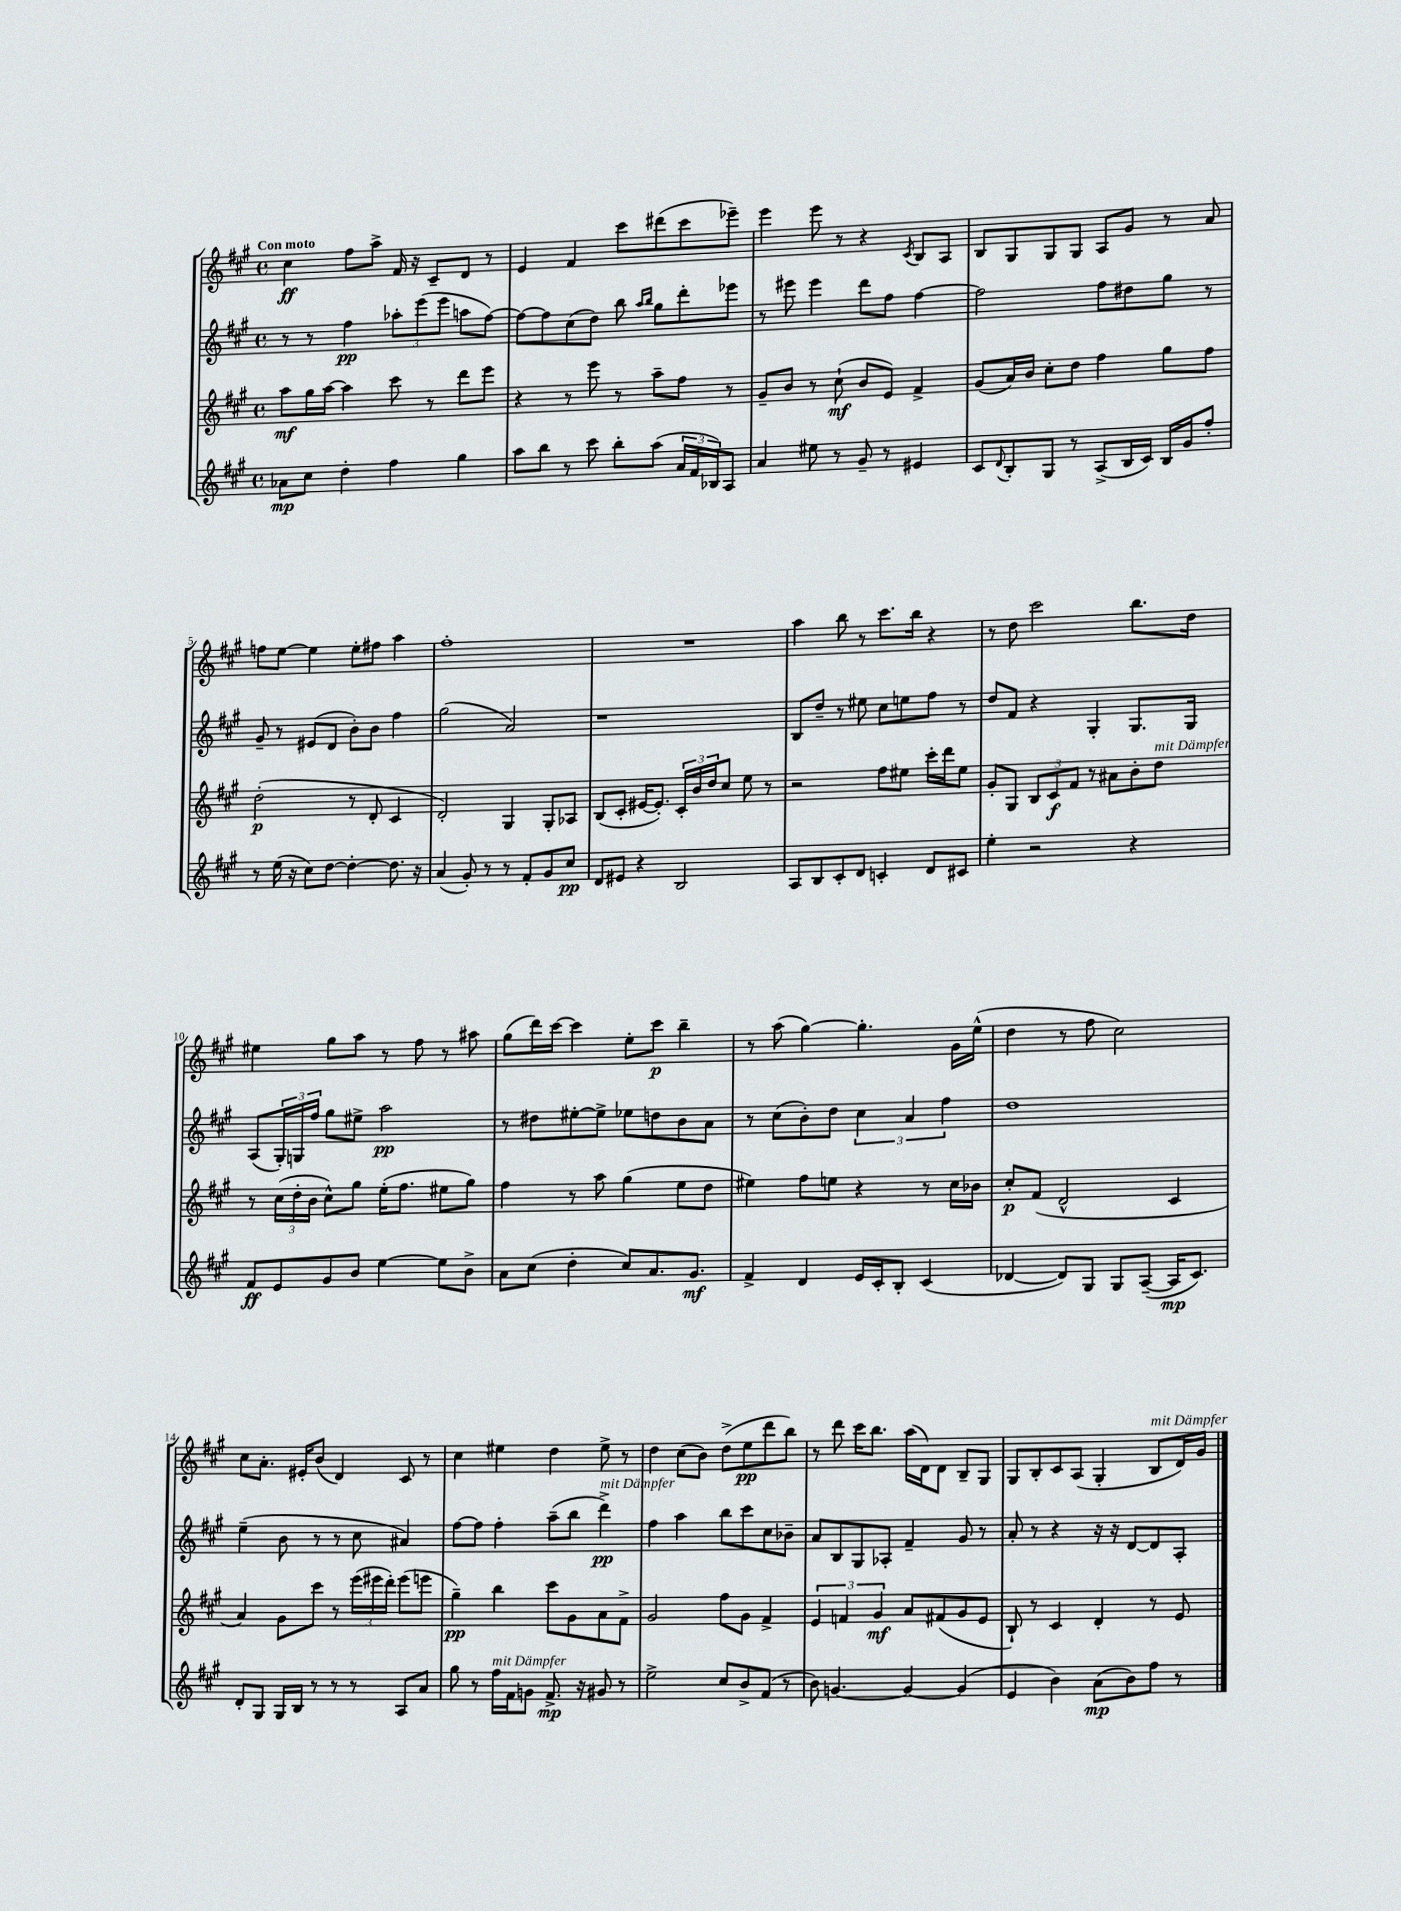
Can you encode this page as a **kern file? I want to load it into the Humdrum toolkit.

**kern	**kern	**kern	**kern
*staff4	*staff3	*staff2	*staff1
*clefG2	*clefG2	*clefG2	*clefG2
*k[f#c#g#]	*k[f#c#g#]	*k[f#c#g#]	*k[f#c#g#]
*M4/4	*M4/4	*M4/4	*M4/4
*met(c)	*met(c)	*met(c)	*met(c)
8a-	8aa	8r	4cc#
8cc#	16gg#	8r	.
.	[16aa	.	.
4dd'	4aa]	4ff#	8ff#
.	.	.	8aa^
4ff#	8ccc#	12aa-'	16f#
.	.	.	16r
.	.	(12eee	.
.	8r	.	8c#~
.	.	12eee	.
4gg#	8ddd	8aa	8d
.	8eee	[8ff#)	8r
=	=	=	=
8aa	4r	8ff#_	4e
8bb	.	8ff#]	.
8r	8r	(8cc#	4f#
8ccc#	8eee	8dd)	.
8bb'	8r	8bb	8ccc#
.	.	16qqaa	.
.	.	16qqbb	.
(8aa	8aa~	8gg#	(8ddd#
24a	8ff#	8ddd'	8ccc#
24f#	.	.	.
24B-)	.	.	.
8A	8r	8eee-	8eee-~)
=	=	=	=
4a	8g#~	8r	4eee
.	8b	8eee#	.
8ee#	8r	4eee#	8eee
8r	(8cc#`	.	8r
8g#~	8b	8ddd	4r
8r	8e)	8ff#	.
.	.	.	8qc#
4e#	4f#^	[4ff#	8B
.	.	.	8A
=	=	=	=
8c#	(8g#	2ff#]	8B
8qqd	.	.	.
8B'	16a)	.	8G#
.	16b	.	.
8G#	8cc#'	.	8G#
8r	8dd	.	8G#
(8A^	4ff#	8ff#	8A
16B	.	8dd#	8g#
16c#)	.	.	.
16B	8gg#	8gg#	8r
16g#	.	.	.
8ff#'	8ff#	8r	8a
=	=	=	=
8r	(2dd'	8g#~	8ff
(16ee	.	8r	[8ee
16r	.	.	.
8cc#)	.	(8e#	4ee]
[8dd	.	8d	.
4dd'_	8r	8b')	8ee'
.	8d'	8b	8ff#
8.dd]	4c#	4ff#	4aa
16r	.	.	.
=	=	=	=
(4a	2d')	(2gg#	1ff#'
8g#')	.	.	.
8r	.	.	.
8r	4G#	2a)	.
8f#'	.	.	.
8g#	8G#'	.	.
8cc#	8A-	.	.
=	=	=	=
8d	(8B	1r	1r
8e#	8c#'	.	.
4r	[16e#	.	.
.	8.e#'])	.	.
2B	24c#'	.	.
.	24b	.	.
.	24dd	.	.
.	8cc#	.	.
.	8ee	.	.
.	8r	.	.
=	=	=	=
8A	2r	8B	4aa
8B	.	8dd~	.
8c#'	.	8r	8bb
8d	.	8ee#	8r
4c'	8ff#	8cc#	8.ccc#
.	8ee#	8ee	.
.	.	.	16bb
8d	16ccc#'	8ff#	4r
.	16ddd	.	.
8c#	8ee#	8r	.
=	=	=	=
4ee'	8g#'	8dd	8r
.	8G#	8f#	8dd
2r	12B	4r	2ccc#
.	12c#	.	.
.	12f#	.	.
.	8r	4G#'	.
.	8a#	.	.
4r	8b'	8.G#	8.bb
.	8dd	.	.
.	.	16G#	16dd
=	=	=	=
8f#	8r	(8A	4ee#
8e	(24cc#	24G#')	.
.	24dd'	24G	.
.	24b	24ff#	.
8g#	8cc#^^)	8gg#	8gg#
8b	8gg#	8ee#^	8aa
[4ee	(16ee'	2aa	8r
.	8.ff#	.	.
.	.	.	8ff#
8ee]	8ee#	.	8r
8b^	8gg#)	.	8aa#
=	=	=	=
8a	4ff#	8r	(8gg#
(8cc#	.	8dd#	16ddd)
.	.	.	[16ccc#
4dd'	8r	[8ee#'	4ccc#]
.	8aa	8ee#^]	.
8cc#)	(4gg#	8ee-	8ee'
8.a	.	8dd	8ccc#
.	8ee	8b	4bb~
8.g#	.	.	.
.	8dd	8a	.
=	=	=	=
4f#^	4ee#)	8r	8r
.	.	(8cc#	(8aa
4d	8ff#	8b')	[4gg#)
.	8ee	8dd	.
16e	4r	6cc#	4.gg#']
16c#'	.	.	.
8B'	.	.	.
.	.	6a	.
(4c#	8r	.	.
.	.	6ff#	.
.	16cc#	.	16g#
.	16b-	.	(16ee^^
=	=	=	=
[4d-	8cc#'	1dd	4dd
.	(8f#	.	.
8d-])	2d^^	.	8r
8G#	.	.	8ff#
8G#	.	.	2cc#)
([8A~	.	.	.
16A]	4c#	.	.
8.c#)	.	.	.
=	=	=	=
8d'	4a)	(4ee~	8cc#
8G#	.	.	8.a'
16G#	8g#	8b	.
16B	.	.	16e#'
8r	8ccc#	8r	(8b
8r	8r	8r	4d)
8r	(24eee	8cc#	.
.	24eee#	.	.
.	24ddd')	.	.
8A	(8eee#	4a#)	8c#
8a	8eee	.	8r
=	=	=	=
8gg#	4gg#~)	[8ff#	4cc#
8r	.	8ff#]	.
16ff#	4bb	4ff#'	4ee#
16f#	.	.	.
8g	.	.	.
8.f#^	8ccc#	(8aa~	4dd
.	8g#	8bb	.
16r	.	.	.
8g#	8a	4ddd^)	8ee#^
8r	8f#^	.	8r
=	=	=	=
2ee^	2g#	4ff#	4dd
.	.	4aa	(8cc#
.	.	.	8b)
8cc#	8ff#	8bb	(8dd^
8b^	8g#	8ccc#	8ee
(8f#	4f#^	8cc#	8ddd
8r	.	8b-~	8bb)
=	=	=	=
8b)	6e	8a	8r
[4.g	.	8B	8ddd
.	6f	.	.
.	.	8G#	16ccc#
.	.	.	8.bb
.	6g#	.	.
.	.	8A-'	.
4g_	8a	4f#~	(16aa
.	.	.	16d)
.	(8f#	.	8d
(4g]	8g#	8g#	8B~
.	8e	8r	8G#
=	=	=	=
4e	8B`)	8a'	8G#
.	8r	8r	8B'
4b)	4c#	4r	8c#
.	.	.	(8A
(8a	4d'	16r	4G#'
.	.	16r	.
8b)	.	[8d	.
8ff#	8r	8d]	8B
8r	8e	8A'	16d)
.	.	.	16g#
==	==	==	==
*-	*-	*-	*-
